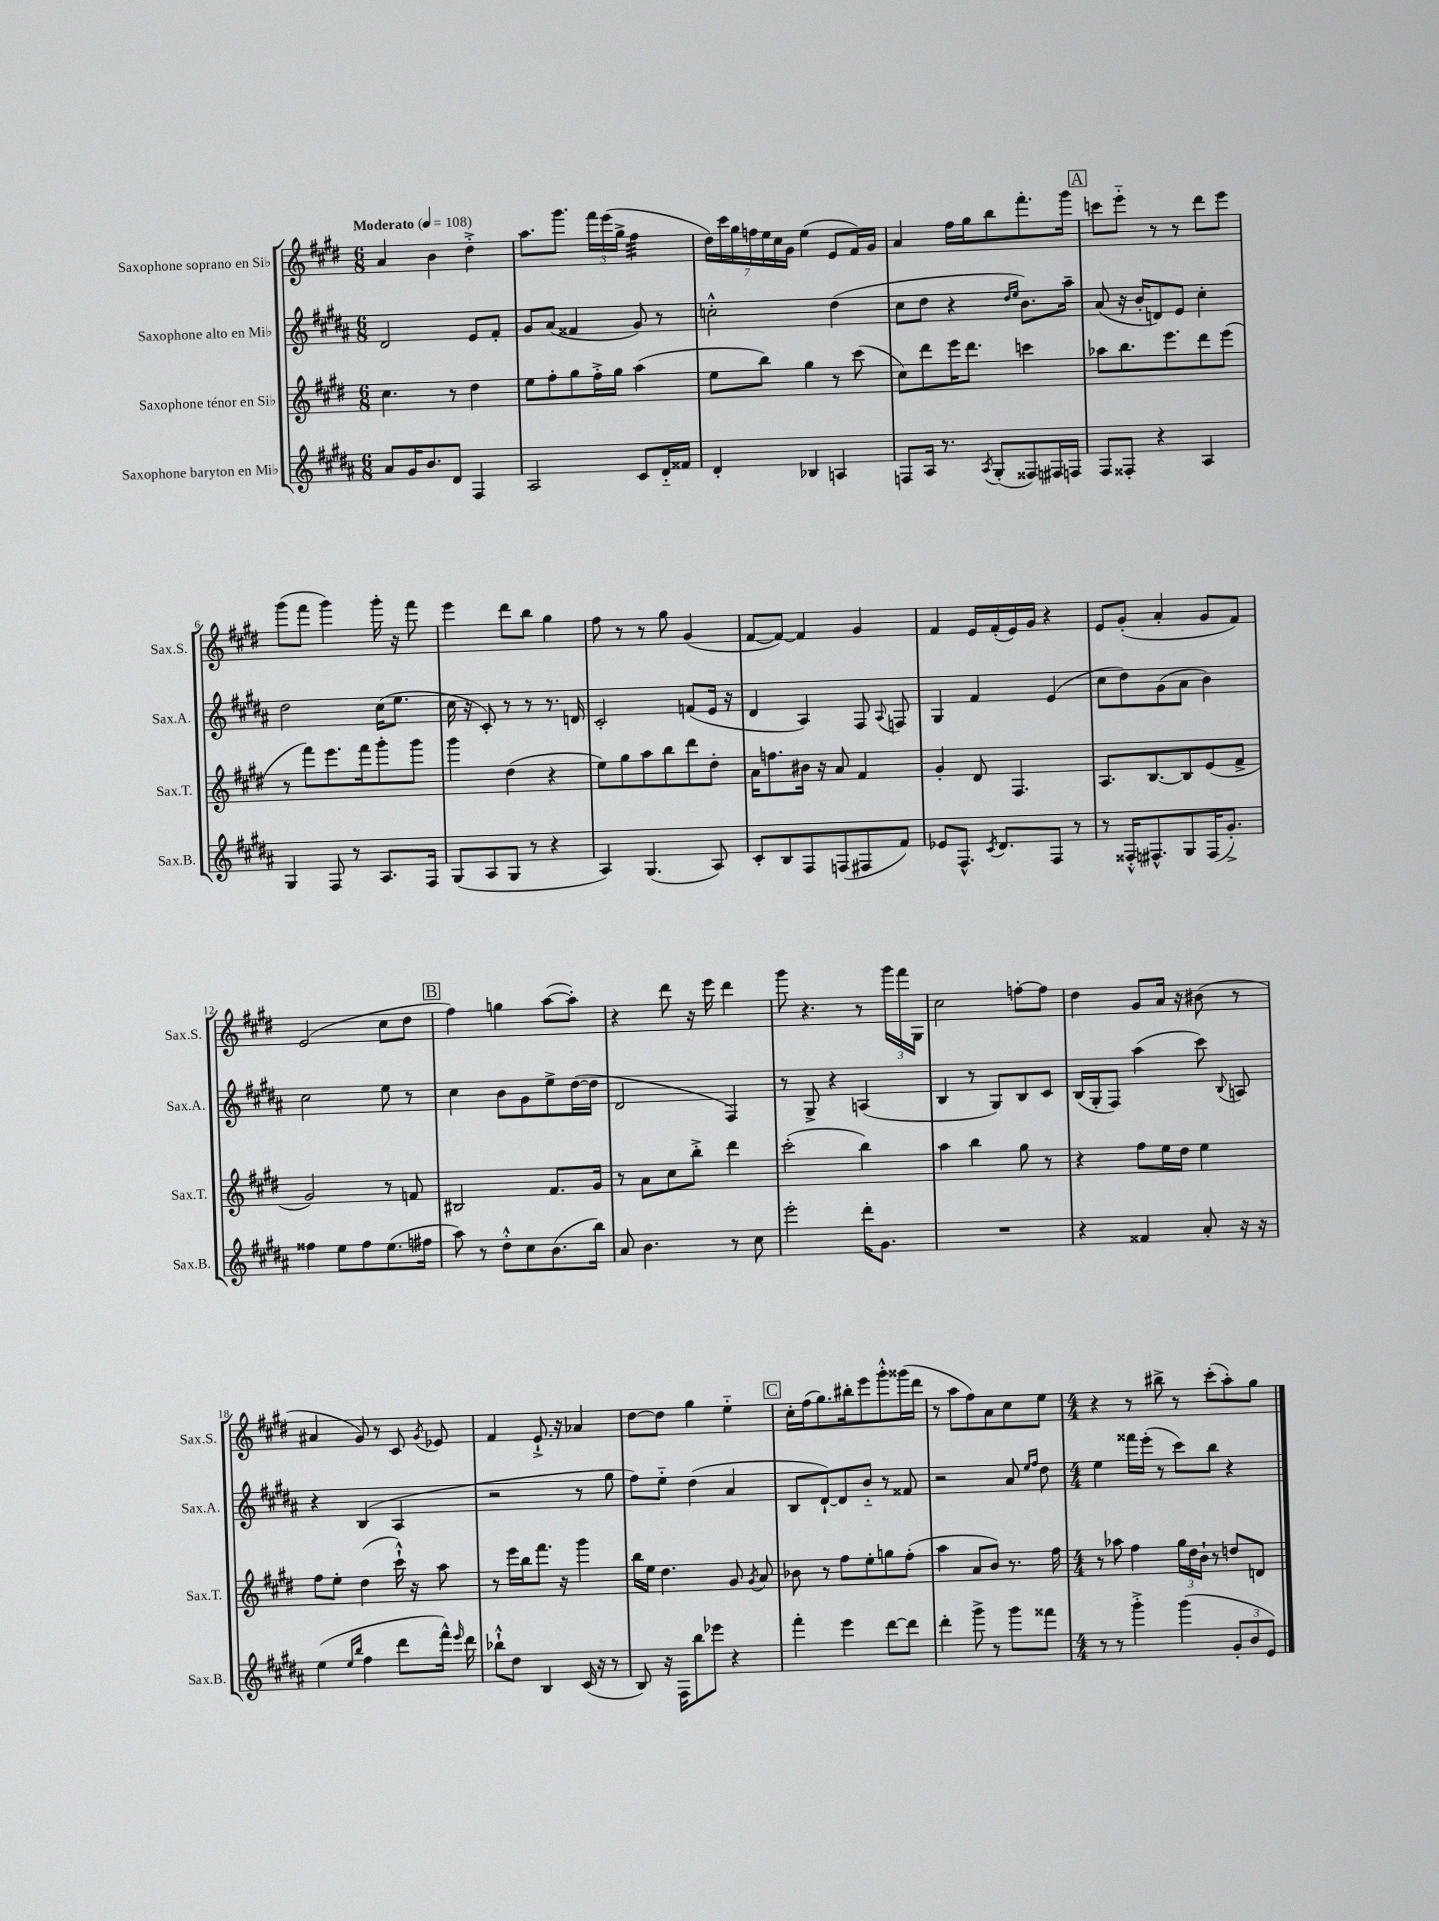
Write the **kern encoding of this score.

**kern	**kern	**kern	**kern
*part4	*part3	*part2	*part1
*staff4	*staff3	*staff2	*staff1
*I"Saxophone baryton en Mi♭	*I"Saxophone ténor en Si♭	*I"Saxophone alto en Mi♭	*I"Saxophone soprano en Si♭
*I'Sax.B.	*I'Sax.T.	*I'Sax.A.	*I'Sax.S.
*clefG2	*clefG2	*clefG2	*clefG2
*k[f#c#g#d#a#]	*k[f#c#g#d#]	*k[f#c#g#d#a#]	*k[f#c#g#d#]
*M6/8	*M6/8	*M6/8	*M6/8
*MM108	*MM108	*MM108	*MM108
=1	=1	=1	=1
!	!	!	!LO:TX:a:B:t=Moderato
8a#/L	4.cc#\	2d#/	4a/
16g#/K	.	.	.
8.b/	.	.	.
.	.	.	4b\
8d#/J	8r	.	.
4F#/	4dd#\	8e/L	4dd#'^\
.	.	8f#'/J	.
=2	=2	=2	=2
2A#/	8ee\L	8g#/L	8.aa\L
.	8ff#'\	(8a#/J	.
.	.	.	8.ggg#\J
.	8gg#\	4f##X/	.
.	16ff#'^\L	.	24fff#\LL
.	.	.	(24eee\
.	16gg#\JJ	.	.
.	.	.	24gg#^\JJ
*	*	*	*tremolo
8c#/L	(4aa\	8g#/)	32ff#\LLL
.	.	.	32ff#\
.	.	.	32ff#\
.	.	.	32ff#\
16d#/L	.	8r	32ff#\
.	.	.	32ff#\
16f##X/JJ	.	.	32ff#\
.	.	.	32ff#\JJJ
*	*	*	*Xtremolo
=3	=3	=3	=3
4d#'/	8ee\L	2ccn'^^\	28dd#\LL)
.	.	.	28ccc#\
.	.	.	28gg#\
.	.	.	28ffn\
.	8bb\J)	.	.
.	.	.	28ee\
.	.	.	28cc#\
.	.	.	28g#\JJ
4B-X/	4gg#\	.	(4ee\
4An/	8r	(4dd#\	8e/L
.	(8ccc#\	.	16f#/L)
.	.	.	16g#/JJ
=4	=4	=4	=4
8Fn/L	8cc#\L)	8cc#\L	4a/
16A#/Jk	8ddd#\	8dd#\J	.
8.r	.	.	.
.	16eee\K	4r	16ff#\LL
.	8.ddd#\J	.	16gg#\J
8qA#/	.	.	.
(8G#'/L	.	.	8bb\
.	.	16qqdd#/LL	.
.	.	16qqee/JJ	.
8F##X/)	4cccn\	8.b\L)	8.fff#'\
16F#X/L	.	.	.
16Fn/JJ	.	16aa#~\Jk	16ggg#\Jk
!!LO:REH:place=s1:t=A
=5	=5	=5	=5
8F#/L	8aa-X\L	(8a#/	8cccn\L
8F##X'/J	8.bb\	16r	8eee\J
.	.	16b'/KL	.
4r	.	8dn/)	8r
.	8.eee\	.	.
.	.	8e/J	8r
4A#/	8ddd#\	4cc#'\	8ddd#\L
.	(8eee\J	.	8eee\J
!!LO:LB:g=z
=6	=6	=6	=6
4G#/	8r	2dd#\	(8ggg#\L
.	8fff#\L)	.	8fff#\J
8F#/	8.eee\	.	4ggg#\)
8r	.	.	.
.	16fff#\k	.	.
8.A#/L	8ggg#'\	(16cc#\KL	16ggg#'\
.	.	8.ee\J	16r
.	8ggg#\J	.	8fff#\
16F#/Jk	.	.	.
=7	=7	=7	=7
(8G#/L	4ggg#\	16cc#\	4eee\
.	.	16r	.
8A#/	.	8c#'/)	.
8G#/J	(4dd#\	8r	8ddd#\L
8r	.	8r	8bb\J
4r	4r	8.r	4gg#\
.	.	16dn/	.
=8	=8	=8	=8
4A#/)	8ee\L)	2c#'/	8ff#\
.	8gg#\	.	8r
(4.G#/	8aa\	.	8r
.	8bb\	.	8gg#\
.	8ddd#\	(8fn/L	(4g#/
8A#/)	8dd#'\J	16e/Jk	.
.	.	16r	.
=9	=9	=9	=9
8c#'/L	16a\KL	4d#/	[8f#/L
.	8.ffn\	.	.
8B/	.	.	8f#/J_)
8F#/	16b#X\Jk	4A#/)	4f#/]
.	16r	.	.
(8Fn/	8a/	.	.
8F#X/	4f#/	8F#/	4g#/
.	.	8qqA#/	.
8f#/J)	.	8Fn/	.
=10	=10	=10	=10
8e-X/L	4g#'/	4G#/	4f#/
8.F#^^/J	.	.	.
.	8d#/	4f#/	16e/LL
8qc#/	.	.	.
8.d#/L	.	.	(16f#'/
.	4.F#/	.	16e/)
.	.	.	16g#/JJ
8F#/J	.	(4e/	4r
8r	.	.	.
=11	=11	=11	=11
8r	8.A/L	8cc#\L	8e/L
16F##X'^^/KL	.	8dd#\)	(8g#'/J
8.F#X^^/	[8.B/	.	.
.	.	(8g#\	4a'/
8G#/	8B/]	8a#\J	.
(16F#/K	(8e/	4b\)	8g#/L
8.g#'^/J)	.	.	.
.	8f#^/J	.	8f#/J)
!!LO:LB:g=z
=12	=12	=12	=12
4ff##X\	2g#/)	2cc#\	(2e/
8ee\L	.	.	.
8ff##\	.	.	.
(8.ee\	8r	8ee\	8cc#\L
.	8fn/	8r	8dd#\J
16ff#X\Jk	.	.	.
!!LO:REH:place=s1:t=B
=13	=13	=13	=13
8aa#\)	2B#X/	4cc#\	4ff#\)
8r	.	.	.
8dd#'^^\L	.	8b\L	4ggn\
8cc#\	.	8g#\	.
(8.b\	8.f#/L	8ee^\	([8aa\L
.	.	([16dd#\L	8aa'\J])
16bb\Jk)	16g#/Jk	16dd#\JJ]	.
=14	=14	=14	=14
8a#/	8r	2d#/	4r
4.b\	8a\L	.	.
.	8cc#\	.	8ddd#\
.	8bb'^\J	.	16r
.	.	.	16eee\
8r	4ddd#\	4F#/)	4ddd#\
8cc#\	.	.	.
=15	=15	=15	=15
2eee'\	(2ccc#'\	8r	8ggg#\
.	.	8G#^/	4.r
.	.	4r	.
16ddd#'\KL	4bb\)	(4An/	8r
8.g#\J	.	.	.
.	.	.	24ggg#\LL
.	.	.	24fff#\
.	.	.	24G#\JJ
=16	=16	=16	=16
2.r	4aa\	4B/	2cc#\
.	4bb\	8r	.
.	.	8G#/L)	.
.	8gg#\	8B/	[8ffn'\L
.	8r	8c#/J	8ff\J]
=17	=17	=17	=17
4r	4r	(16B/LL	4dd#\
.	.	16G#'/J	.
.	.	8F#/J)	.
4f##X/	8ff#\L	(4aa#\	8g#/L
.	16ee\L	.	16a/Jk
.	16dd#\JJ	.	16r
8a#'/	4ee\	8ccc#\)	(8b#X\
.	.	8qqB/	.
16r	.	8An/	8r
16r	.	.	.
!!LO:LB:g=z
=18	=18	=18	=18
(4ee\	8ff#\L	4r	4a#X/
.	8ee'\J	.	.
16qqee/LL	.	.	.
16qqbb/JJ	.	.	.
4ff#\	(4dd#\	(4B/	8g#/)
.	.	.	8r
8ddd#\L	16ccc#`^^\)	4A#/	8c#/
.	16r	.	.
.	.	.	8qg#/
16fff#^^\Jk)	8aa\	.	8e-X/
16qqeee/	.	.	.
16ddd#\	.	.	.
=19	=19	=19	=19
8bb-X`^^\L	8r	2r	4f#/
8dd#\J	16eee\LL	.	.
.	16bb\J	.	.
4B/	8.fff#\J	.	8.e`^/
.	16r	.	16r
(16c#/	4ggg#\	8r	4a-X/
16r	.	.	.
8r	.	8gg#\	.
=20	=20	=20	=20
8B/)	16bb\LL	8ff#\L)	[8dd#\L
.	16ee\JJ	.	.
16r	4.dd#\	8ee\J	8dd#\J]
16F#\KL	.	.	.
8bb\	.	(4dd#\	4gg#\
8eee-X\J	.	.	.
4r	8g#/	4a#/	4ee\
.	8qg#/	.	.
.	8a/	.	.
!!LO:REH:place=s1:t=C
=21	=21	=21	=21
4fff#'\	8b-X\	8B/L	16cc#'\LL
.	.	.	(16ff#\J
.	8r	[8d#`/)	8.gg#\)
4eee\	8ff#\L	8d#/]	.
.	.	.	16bb#X'\k
.	8ee'\	8b/J	8eee\
[8ddd#\L	8ggn\	8r	8ggg#'^^\
8ddd#\J]	(8ff#'\J	8f##X/	(16ggg##X\L
.	.	.	16ddd#\JJ
=22	=22	=22	=22
4ddd#'\	4aa\	2r	8r
.	.	.	8aa\L
8ggg#^\	8a/L	.	8ff#\)
8r	8b/J)	.	8a\
8ggg#\L	8.r	8a#/	8cc#\
.	.	16qqee/LL	.
.	.	16qqff#/JJ	.
8fff##X\J	.	8dd#\	8ee\J
.	16ff#\	.	.
=23	=23	=23	=23
*M4/4	*M4/4	*M4/4	*M4/4
8r	8r	4ee\	4r
8r	8aa-X\	.	.
4ggg#'^\	4ff#\	16fff##X\LL	8r
.	.	(16eee'\JJ	.
.	.	8r	8bb#X^\
(4ggg#\	24gg#\LL	8ccc#\L)	8r
.	24dd#\	.	.
.	24b`\JJ	.	.
.	8r	8bb\J	(8ccc#'\L
12g#'/L	8ddn/L	4r	8aa'\)
12b/	.	.	.
.	8dn/J	.	8gg#\J
12e/J)	.	.	.
==	==	==	==
*-	*-	*-	*-
